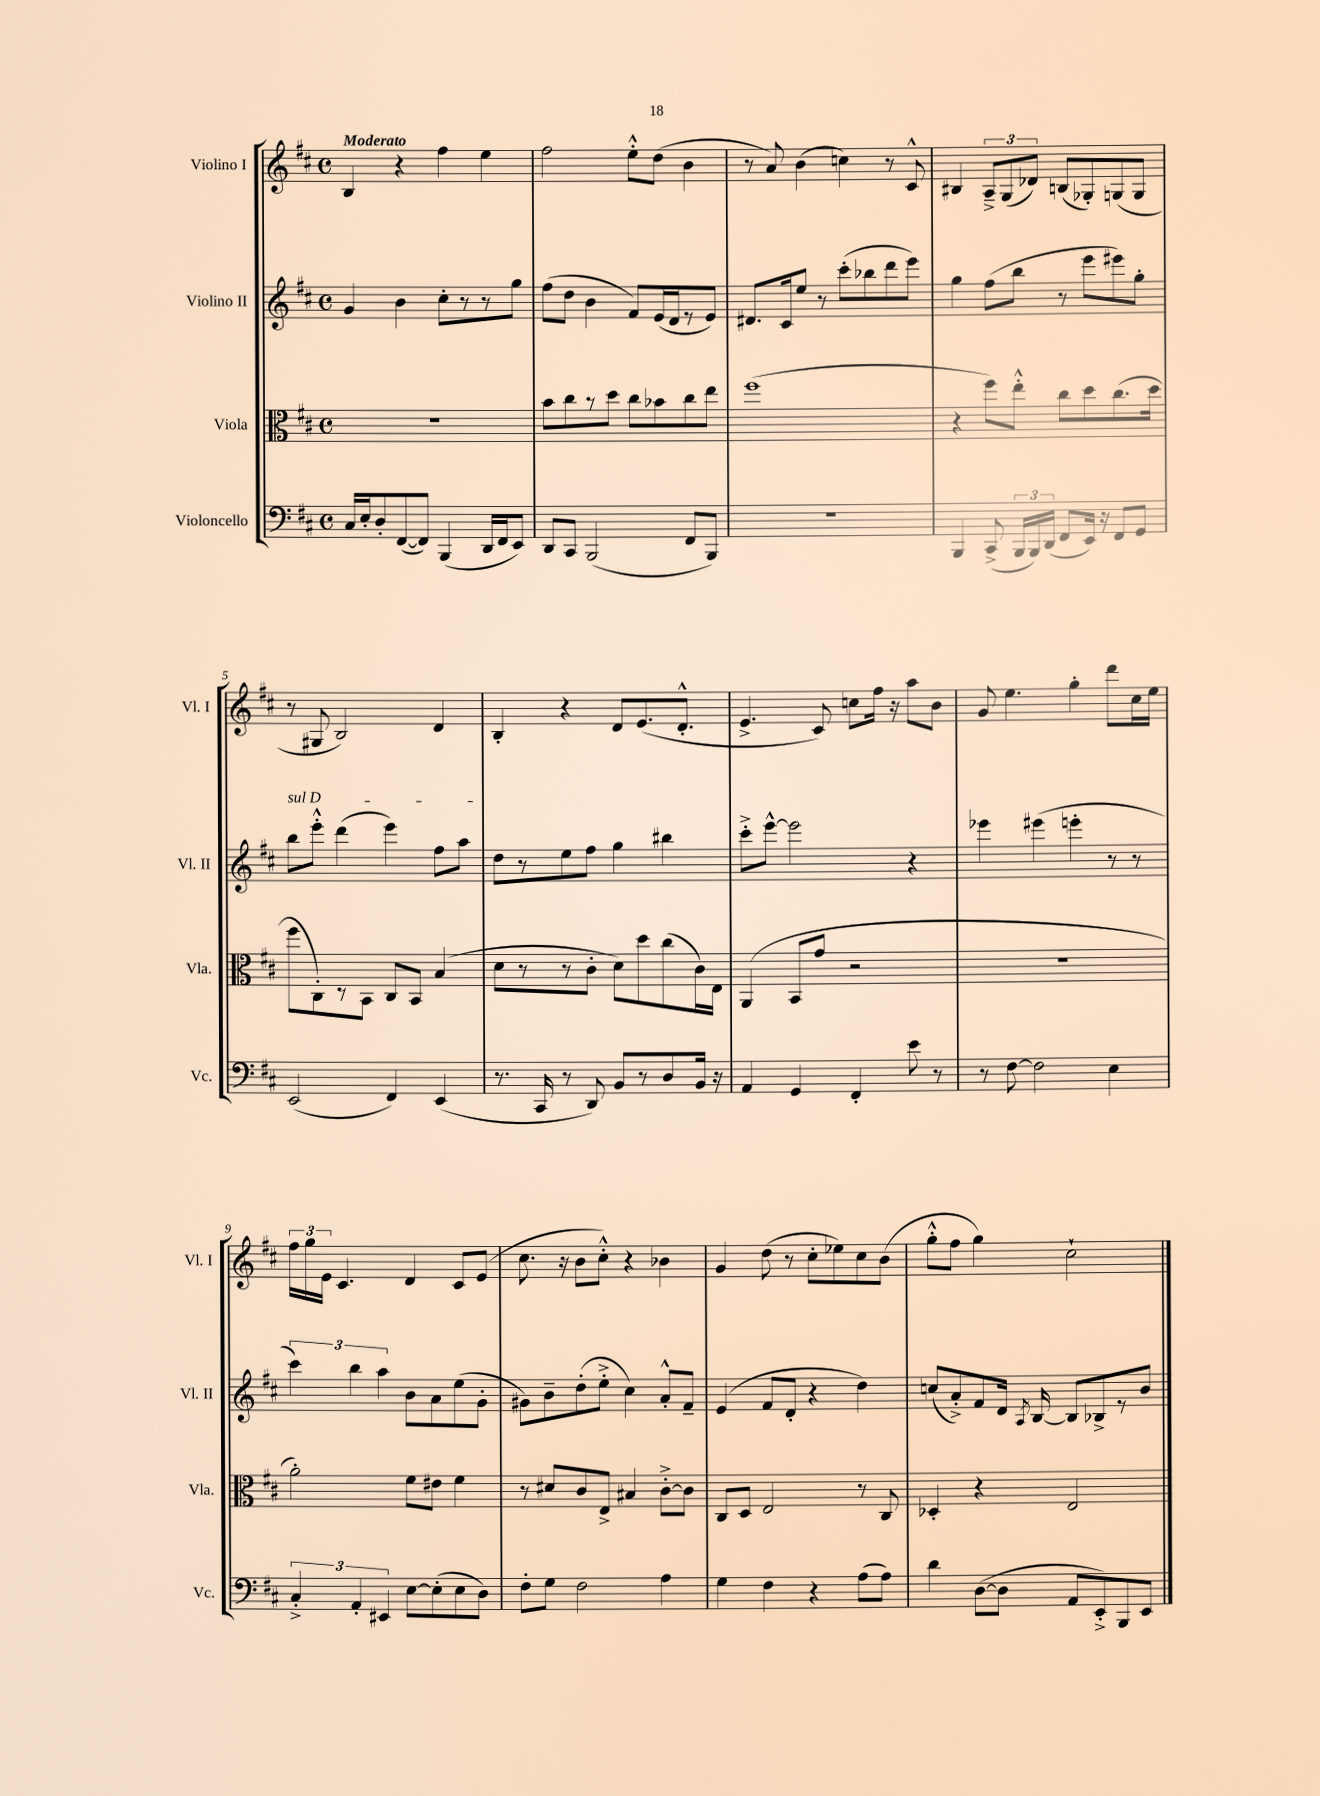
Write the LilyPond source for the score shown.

<<
\new StaffGroup <<
\new Staff = "s0" \with { instrumentName = "Violino I" shortInstrumentName = "Vl. I" } {
    \clef treble \key d \major \defaultTimeSignature \time 4/4 \tempo "Moderato"
    \autoBeamOff b4 r4 fis''4 e''4 |
    fis''2 e''8[-.-^ d''8]( b'4 |
    r8 a'8) b'4( c''4) r8 cis'8-^ |
    bis4 \tuplet 3/2 { a8[---> g8( des'8]) } b8[( ges8-.) g8( g8] |
    r8 gis8 b2) d'4 |
    b4-. r4 d'8[ e'8.( d'8.]-.-^ |
    e'4.-> cis'8) c''8[ fis''16] r16 a''8[ b'8] |
    g'8 e''4. g''4-. d'''8[ cis''16 e''16] |
    \tuplet 3/2 { fis''16[ g''16 e'16] } cis'4. d'4 cis'8[ e'8]( |
    cis''8. r16 b'8[ cis''8]-.-^) r4 bes'4 |
    g'4 d''8( r8 cis''8[-. ees''8) cis''8 b'8]( |
    g''8[-.-^ fis''8] g''4) cis''2-! \bar "|." |
}
\new Staff = "s1" \with { instrumentName = "Violino II" shortInstrumentName = "Vl. II" } {
    \clef treble \key d \major \defaultTimeSignature \time 4/4
    \autoBeamOff g'4 b'4 cis''8[-. r8 r8 g''8] |
    fis''8[( d''8] b'4 fis'8[) e'16( d'16 r8 e'8]) |
    dis'8.[ cis'16 e''8] r8 cis'''8[-.( bes''8 d'''8 e'''8]) |
    g''4 fis''8[( b''8] r8 e'''8[ eis'''8) g''8]-. |
    \once \override TextSpanner.bound-details.left.text = \markup { \italic "sul D" } b''8[\startTextSpan e'''8]-.-^ d'''4( e'''4) fis''8[ a''8] |
    d''8[\stopTextSpan r8 e''8 fis''8] g''4 bis''4 |
    cis'''8[-.-> e'''8]~-^ e'''2 r4 |
    ees'''4 eis'''4( e'''4-. r8 r8 |
    \tuplet 3/2 { cis'''4) b''4 a''4 } b'8[ a'8 e''8( g'8]-. |
    gis'8[) b'8-- d''8-.( e''8]-.-> cis''4) a'8[-.-^ fis'8]-- |
    e'4( fis'8[ d'8]-. r4 d''4) |
    c''8[( a'8-.->) fis'8 d'16] \acciaccatura { a8 } b16~ b8[ bes8-> r8 b'8] \bar "|." |
}
\new Staff = "s2" \with { instrumentName = "Viola" shortInstrumentName = "Vla." } {
    \clef alto \key d \major \defaultTimeSignature \time 4/4
    \autoBeamOff R1 |
    b'8[ cis''8 r8 d''8] cis''8[ bes'8 cis''8 e''8] |
    fis''1( |
    r4 fis''8[) e''8]-.-^ cis''8[ d''8 cis''8.( d''16] |
    fis''8[ cis8-.) r8 b,8] cis8[ b,8] b4( |
    d'8[ r8 r8 cis'8]-. d'8[) d''8 cis''8( cis'16) e16] |
    a,4( b,8[ g'8] r2 |
    r1 |
    a'2-.) fis'8[ eis'8] fis'4 |
    r8 dis'8[ cis'8 e8]-> bis4 cis'8[~-.-> cis'8] |
    cis8[ d8] e2 r8 cis8 |
    des4-. r4 e2 \bar "|." |
}
\new Staff = "s3" \with { instrumentName = "Violoncello" shortInstrumentName = "Vc." } {
    \clef bass \key d \major \defaultTimeSignature \time 4/4
    \autoBeamOff cis16[ e16-. d8-. fis,8~( fis,8]) b,,4( d,16[ fis,16 e,8]) |
    d,8[ cis,8] b,,2( fis,8[ b,,8]) |
    R1 |
    b,,4 cis,8->( \tuplet 3/2 { b,,16[ b,,16) d,16]( } fis,8[ e,16]) r16 fis,8[ g,8] |
    e,2( fis,4) e,4( |
    r8. cis,16 r8 d,8) b,8[ r8 d8 b,16] r16 |
    a,4 g,4 fis,4-. e'8 r8 |
    r8 fis8~ fis2 e4 |
    \tuplet 3/2 { cis4-.-> a,4-. eis,4 } e8[~ e8-.( e8 d8]) |
    fis8[-. g8] fis2 a4 |
    g4 fis4 r4 a8[( a8]) |
    d'4 d8[~( d8] a,8[ e,8-.->) b,,8 e,8] \bar "|." |
}
>>
>>
